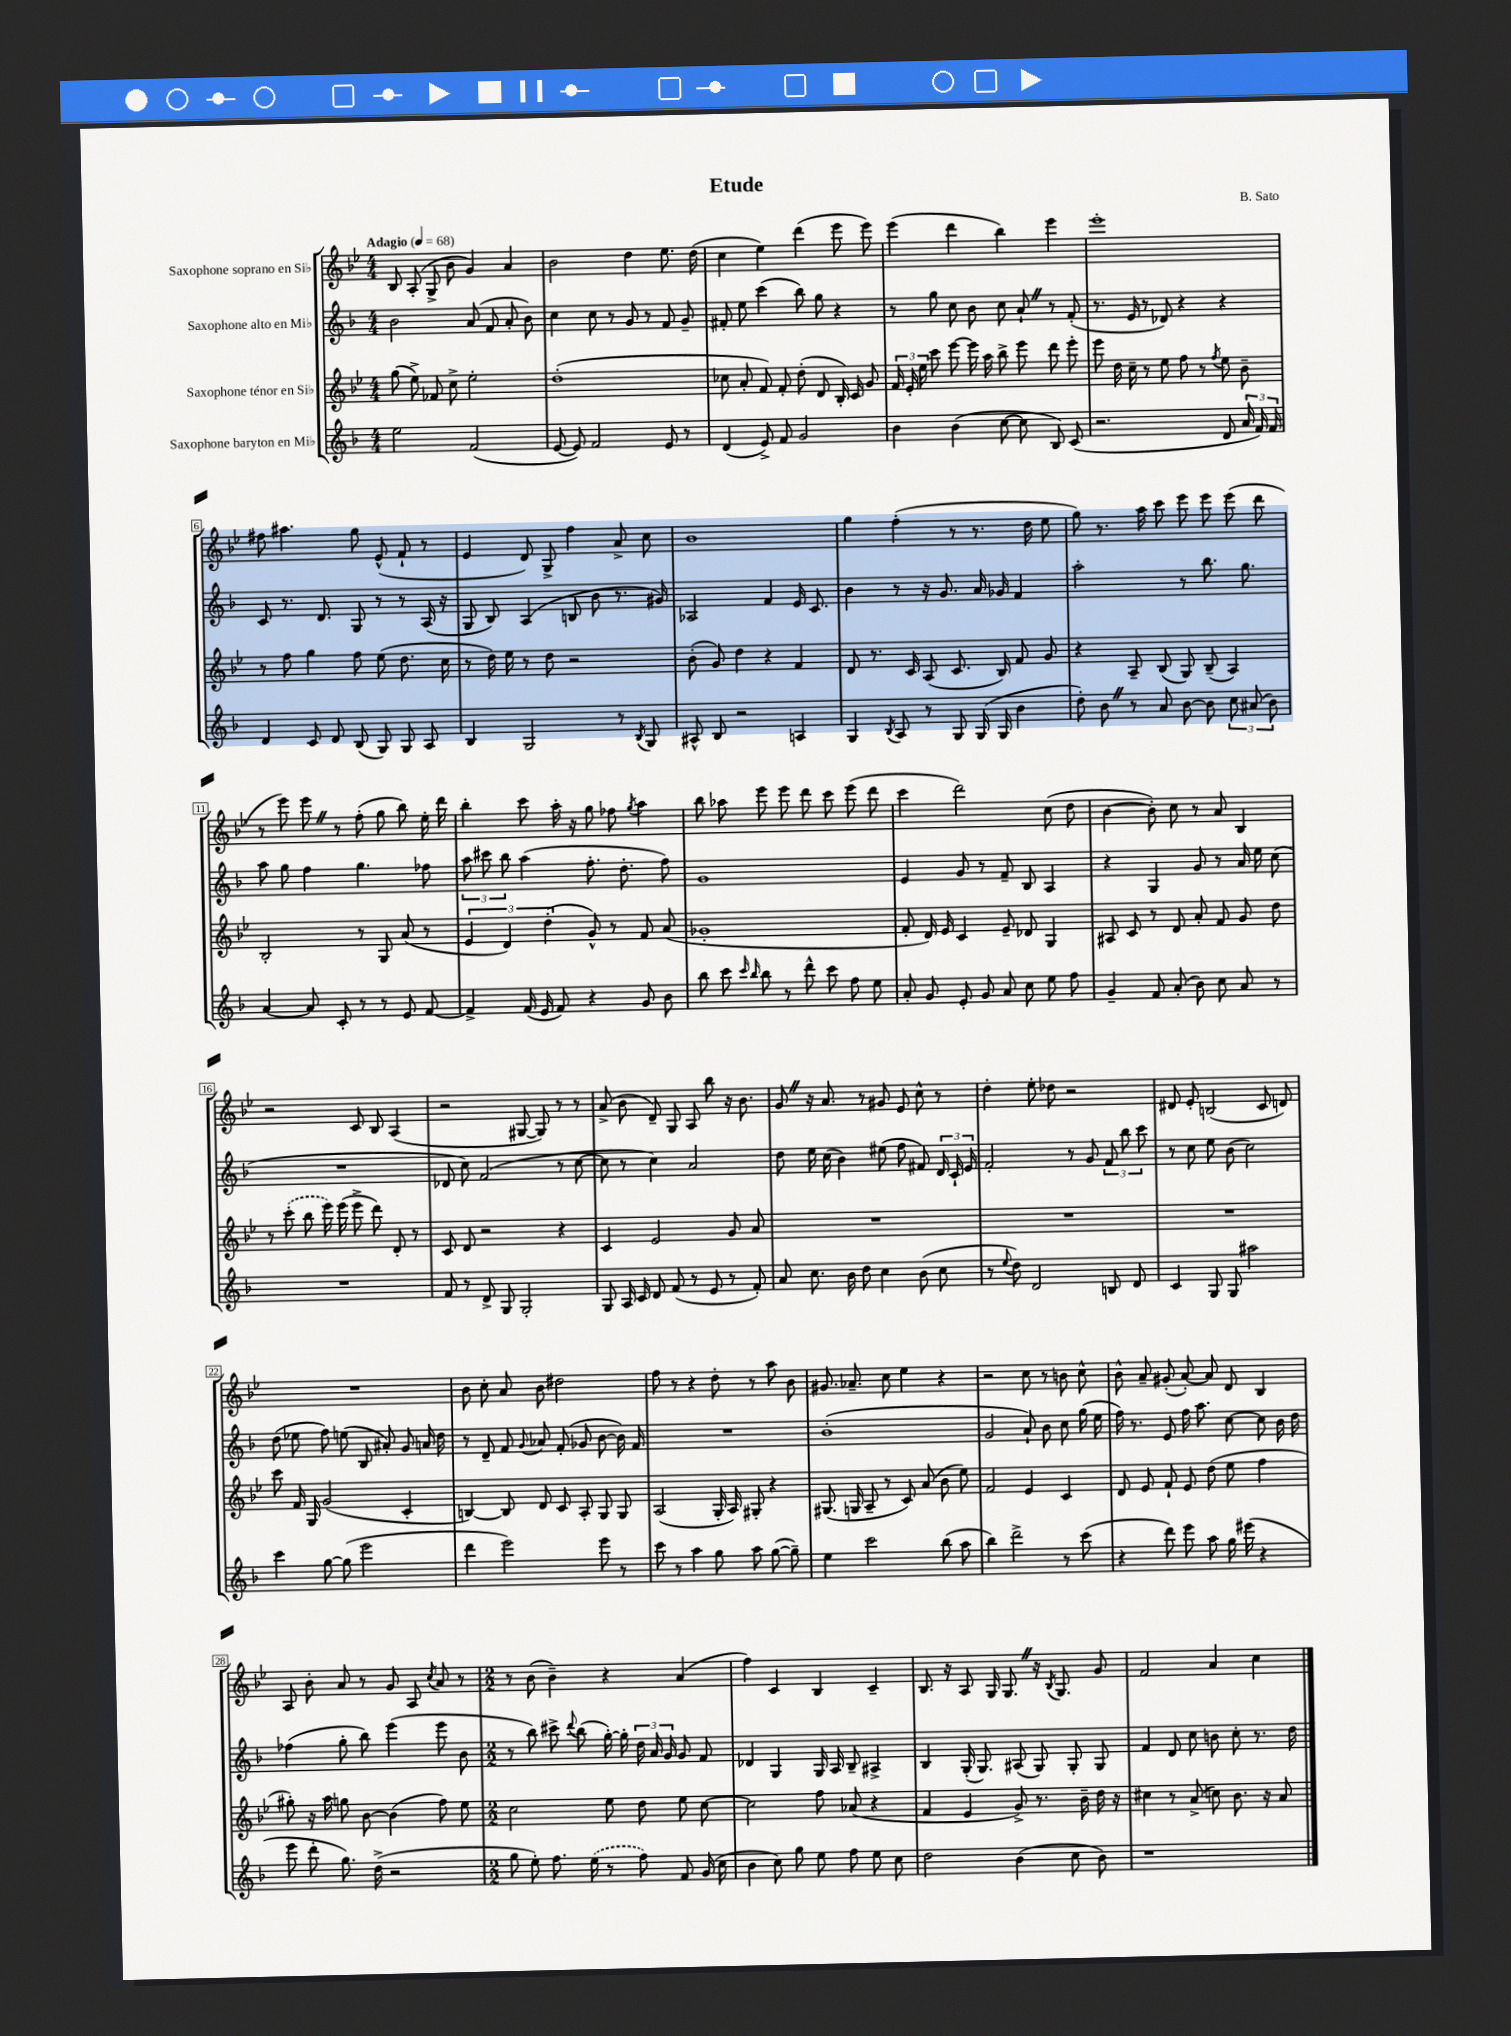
\header { title = "Etude" composer = "B. Sato" }
<<
\new StaffGroup <<
\new Staff = "s0" \with { instrumentName = "Saxophone soprano en Sib" } {
    \clef treble \key bes \major \numericTimeSignature \time 4/4 \tempo "Adagio" 4 = 68
    \autoBeamOff bes8 a8-.( g8-> bes'8 g'4) a'4 |
    bes'2 d''4 ees''8. d''16( |
    c''4 ees''4) d'''4( ees'''8 ees'''8) |
    ees'''4( d'''4 bes''4) ees'''4 |
    ees'''1-. |
    fis''8 ais''4. g''8 ees'8-^( f'8-! r8 |
    ees'4 d'8) g8-> f''4 a'8-> c''8 |
    bes'1 |
    g''4 f''4-.( r8 r8. d''16 ees''8 |
    g''8) r8. a''16 c'''8 ees'''8 ees'''8 ees'''8( d'''8 |
    r8 ees'''8) ees'''8 \once \override BreathingSign.text = \markup { \musicglyph "scripts.caesura.straight" } \breathe r8 f''8-.( g''8 bes''8) ees''16-. d'''16 |
    bes''4-. c'''8 a''16-. r16 g''8 fes''8 \acciaccatura { g''8 } a''4 |
    bes''8 aes''8 ees'''8 ees'''8 d'''8 c'''8 ees'''8( d'''8 |
    c'''4 d'''2) c''8( d''8 |
    bes'4~ bes'8-.) c''8 r8 a'8 bes4 |
    r2 c'8 bes8 a4( |
    r2 gis8~ gis8) r8 r8 |
    a'8->( bes'8 d'8--) g8 a8 bes''8 r16 bes'8. |
    g'8 \once \override BreathingSign.text = \markup { \musicglyph "scripts.caesura.straight" } \breathe r16 a'8. r8 gis'8 ees'8 c''8-^ r8 |
    d''4-. ees''8-. des''8 r2 |
    dis'8 ees'8-. b2( c'8 d'8) |
    R1 |
    bes'8 c''8-. a'8 bes'8 dis''2 |
    f''8 r8 r4 d''8-. r8 a''8 bes'8 |
    gis'8. aes'8.-- c''8 ees''4 r4 |
    r2 c''8 r8 b'8 c''8-^ |
    bes'8-^ a'8-- gis'8-.( a'8~-.) a'8 d'8 bes4 |
    a8 bes'8-. a'8 r8 g'8 a8 \acciaccatura { c''8 } a'8 r8 |
    \numericTimeSignature \time 2/2 r8 bes'8( bes'4--) r4 a'4( |
    f''4) c'4 bes4 c'4-- |
    bes8. r16 a8 g16 g8. \once \override BreathingSign.text = \markup { \musicglyph "scripts.caesura.straight" } \breathe r16 \acciaccatura { bes8 } g8. g'8 |
    f'2 a'4 c''4 \bar "|." |
}
\new Staff = "s1" \with { instrumentName = "Saxophone alto en Mib" } {
    \clef treble \key f \major \numericTimeSignature \time 4/4
    \autoBeamOff bes'2 a'8( f'8 a'8-. bes'8) |
    c''4 c''8 r8 g'8 r8 f'8 g'8-- |
    fis'8-. e''8 c'''4( bes''8) g''8 r4 |
    r8 g''8 c''8 bes'8 c''8 a'8-! \once \override BreathingSign.text = \markup { \musicglyph "scripts.caesura.straight" } \breathe r8 f'8-.( |
    r8. e'16 r8 des'8) r4 r4 |
    c'8 r8. d'8. g8 r8 r8 a16( r16 |
    g8 bes8) a4( b8 bes'8 r8. gis'16) |
    aes2 f'4 e'16 c'8. |
    bes'4 r8 r16 g'8. a'16 ges'16 f'4 |
    a''2-. r8 bes''8. g''8. |
    a''8 g''8 f''4 g''4. fes''8 |
    \tuplet 3/2 { a''8 cis'''8 bes''8 } a''4( f''8.-. d''8.-. f''8) |
    g'1 |
    e'4 g'8 r8 f'8-- bes8 a4 |
    r4 g4 g'8 r8 a'16 e''16 c''8( |
    R1 |
    des'8 c''8) f'2( r8 c''8~ |
    c''8 r8 c''4) a'2 |
    d''8 e''16 c''16( bes'4) eis''8( f''8 fis'8) \tuplet 3/2 { d'16 c'16-! e'16 } |
    f'2-. r8 g'8 \tuplet 3/2 { f'8 bes''8 c'''8 } |
    r8 c''8 e''8 bes'8( c''2) |
    d''8( ees''8 f''8) e''8( bes8 ais'8-.) g'8 a'16 d''16 |
    r8 d'8-- f'8 \appoggiatura { g'8 } aes'8 f'8-.( ges'8 bes'8~ bes'16) f'16 |
    R1 |
    bes'1-.( |
    g'2 a'8-!) bes'8 c''8 g''16( e''16 |
    f''16) r8. e'8 f''16 a''8. c''8~ c''8 bes'16 d''16 |
    fes''4( g''8-. bes''8) e'''4( e'''8 bes'8 |
    \numericTimeSignature \time 2/2 r8 bes''8) cis'''8-> \appoggiatura { d'''8 } bes''8( g''16~-.) g''16-. \tuplet 3/2 { d''16 a'16 g'16 } g'8 f'8 |
    des'4 g4 g16 a16 bes8-- ais4-> |
    bes4 g16-.( g8.) ais8( g8) g8-. g8 |
    f'4 d'8 c''8 b'8 c''8-. r8. d''16 \bar "|." |
}
\new Staff = "s2" \with { instrumentName = "Saxophone ténor en Sib" } {
    \clef treble \key bes \major \numericTimeSignature \time 4/4
    \autoBeamOff g''8( ees''8->) fes'8 c''8-> ees''2-. |
    d''1-.( |
    ces''8 a'8-. f'8) f'8-. d''8-.( d'8 bes16-.) c'16 g'8 |
    \tuplet 3/2 { f'16 ees'16-. ees''16 } c'''8 ees'''8~ ees'''16 a''16 bes''8-> ees'''8 d'''8 ees'''8-. |
    ees'''8 d''16 c''16-- r8 ees''8 f''8 r8 \acciaccatura { f''8 } ees''8 bes'8-- |
    r8 f''8 g''4 f''8 ees''8( d''8. c''16 |
    r8 d''16) ees''16 r8 d''8 r2 |
    bes'8-.( g'8) d''4 r4 f'4 |
    d'8 r8. c'16 a8( c'8. bes16) f'8 g'8 |
    r4 a8-- bes8( g8) bes8--( a4) |
    bes2-. r8 g8 a'8( r8 |
    \tuplet 3/2 { ees'4 d'4) d''4-.( } g'8-^) r8 f'8 a'8( |
    ges'1-. |
    f'8-. d'16) ees'16 c'4 ees'8-- des'8 g4 |
    ais8 c'8 r8 d'8 a'8-. f'8 g'8 d''8 |
    r8 \once \slurDashed c'''8-.( bes''8 ees'''16) ees'''16( ees'''8-> d'''8) d'8-. r8 |
    c'8 d'8 r2 r4 |
    c'4 ees'2 g'8 a'8 |
    R1 |
    R1 |
    R1 |
    c'''8 f'16 g16 g'2( c'4-. |
    b4~) b8 d'8 c'8 a8-. g8 g8 |
    a2( g16-. a16) gis8-. r4 |
    gis8.( g16 a8-- r8 c'8) a'8( bes'8 ees''8) |
    f'2 ees'4 c'4 |
    d'8 ees'8 f'8-! ees'8 d''8( ees''8 f''4 |
    gis''8-.) r16 a''16 g''8 bes'8~ bes'4( f''8) ees''8 |
    \numericTimeSignature \time 2/2 c''2 ees''8 d''8 ees''8 c''8~ |
    c''2 f''8 aes'8( r4 |
    f'4 ees'4 g'8->) r8. bes'16-- d''16 r16 |
    cis''4 r8 a'8->( c''8) bes'8. r16 a'8 \bar "|." |
}
\new Staff = "s3" \with { instrumentName = "Saxophone baryton en Mib" } {
    \clef treble \key f \major \numericTimeSignature \time 4/4
    \autoBeamOff e''2 f'2( |
    e'8~ e'8) f'2 e'8 r8 |
    d'4( e'8->) f'8 g'2 |
    bes'4 bes'4( c''8~ c''8 bes8) c'8( |
    r2. d'8 \tuplet 3/2 { a'16 f'16) f'16 } |
    d'4 c'8 d'8 bes8( g8) g8 a8 |
    bes4 g2 r8 \acciaccatura { bes8 } g8 |
    ais8-^ bes8 r2 a4 |
    g4 \acciaccatura { bes8 } a8 r8 g8 g16( g16 bes'4 |
    d''8-.) bes'8 \once \override BreathingSign.text = \markup { \musicglyph "scripts.caesura.straight" } \breathe r8 a'8 bes'8~ bes'8 \tuplet 3/2 { c''8 ais'8( bes'8) } |
    a'4~ a'8 c'8-. r8 r8 e'8 f'8~ |
    f'4-> f'16( e'16 f'8) r4 g'8 bes'8 |
    bes''8 c'''8 \grace { c'''16 bes''16 } bes''8 r8 d'''8-^ c'''8 f''8 e''8 |
    a'8-. g'8 e'8-. g'8 a'8 c''8 e''8 f''8 |
    g'4-- f'8 a'8-.( bes'8) c''8 a'8 r8 |
    R1 |
    f'8 r8 d'8-> g8 g2-. |
    g8 a16 c'16 d'8 f'8( r8 e'8 r8 f'8-.) |
    a'8 c''8. bes'16 d''8 c''4 bes'8( c''8 |
    r8 \appoggiatura { e''8 } d''8) d'2 b8 d'8 |
    c'4 g8 g8 ais''2 |
    c'''4 g''8~ g''8( e'''2 |
    d'''4 e'''2) e'''8 r8 |
    c'''8 r8 a''4 g''8 a''8 g''8~( g''8--) |
    e''4 c'''2 bes''8( a''8 |
    bes''4) d'''2-> r8 c'''8( |
    r4 d'''8) e'''8 a''8 g''16 eis'''16( r4 |
    e'''8 d'''8-. g''8.) d''16->( r2 |
    \numericTimeSignature \time 2/2 g''8 e''8-.) f''8. \once \slurDashed e''16( r8 f''8) f'8 g'16( c''16 |
    bes'4 c''8) g''8 e''8 f''8 e''8 c''8 |
    d''2 bes'4( c''8 bes'8) |
    r1 \bar "|." |
}
>>
>>
\layout { \context { \Score \override BarNumber.stencil = #(make-stencil-boxer 0.1 0.3 ly:text-interface::print) } }
